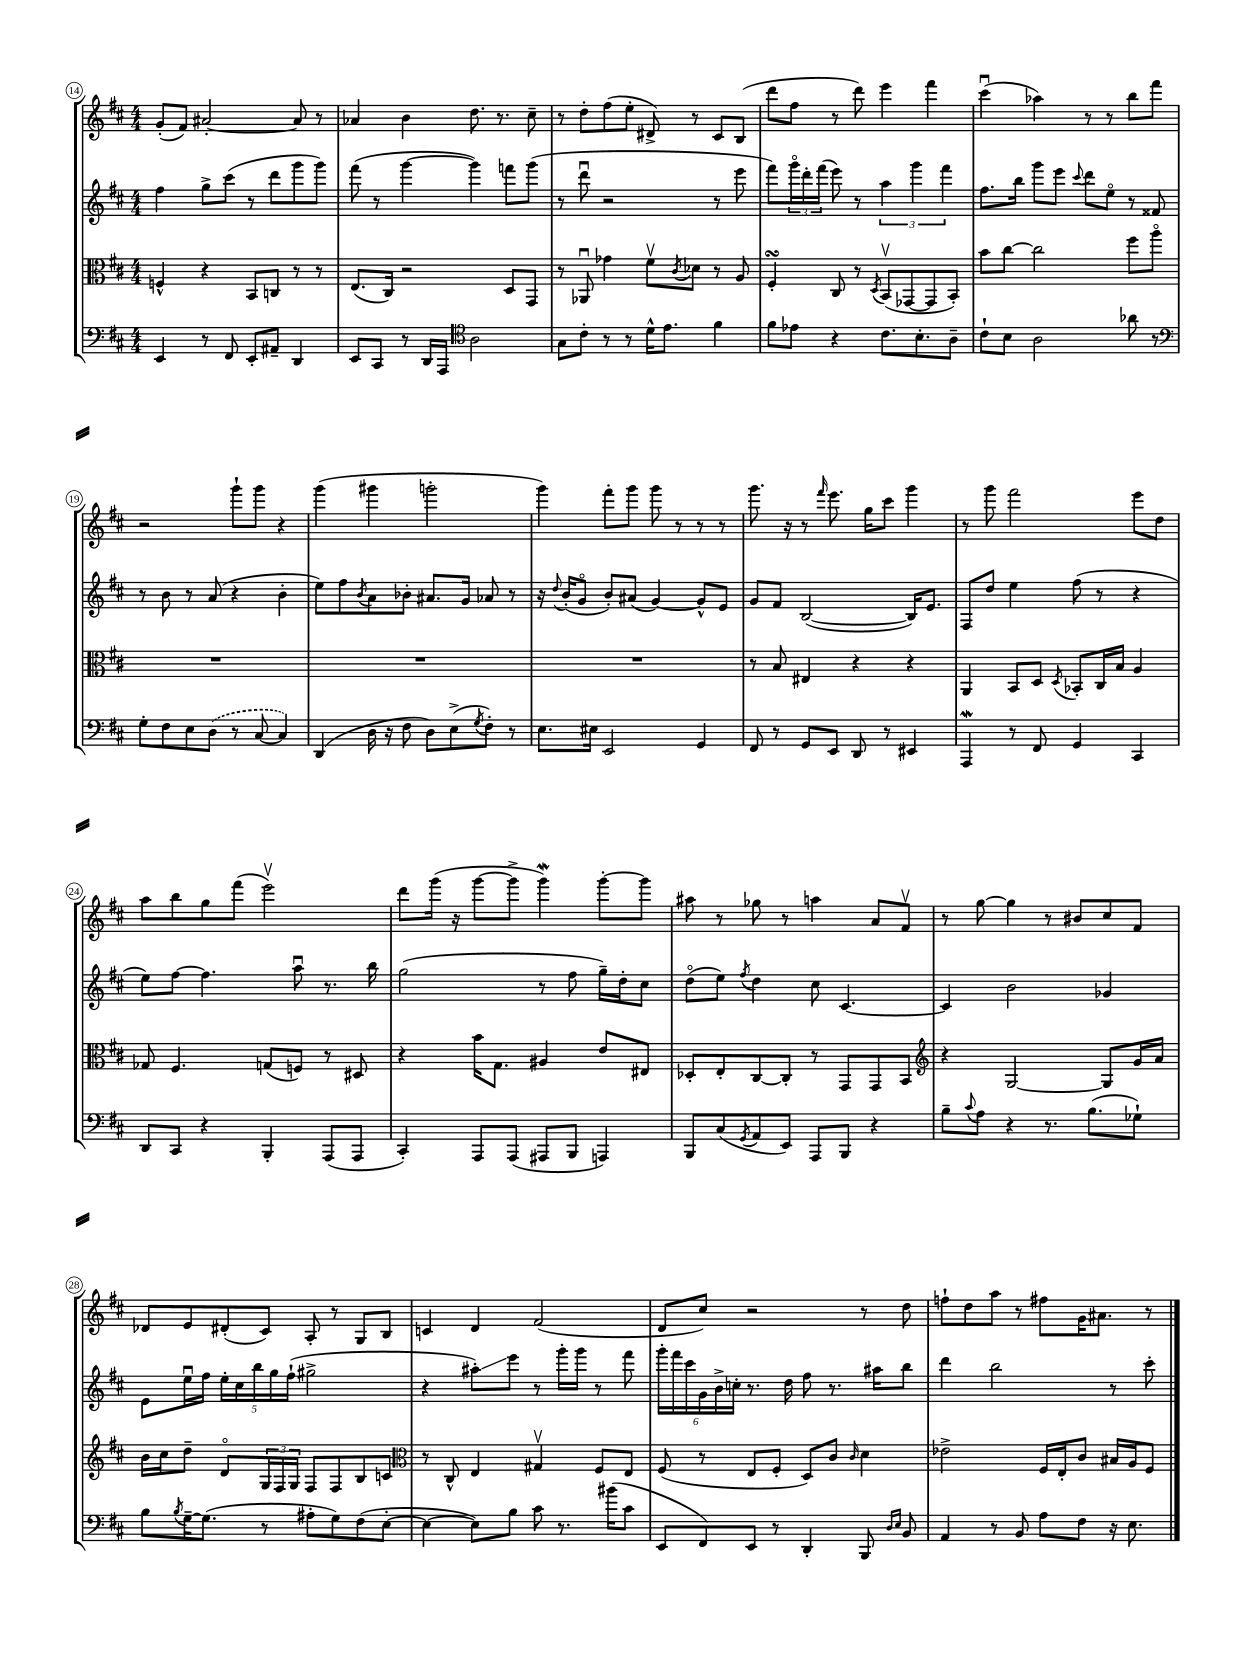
<<
\new StaffGroup <<
\new Staff = "s0" {
    \clef treble \key d \major \numericTimeSignature \time 4/4
    g'8-.( fis'8) ais'2~-. ais'8 r8 |
    aes'4 b'4 d''8. r8. cis''8-- |
    r8 d''8-. fis''8( e''8-. dis'8->) r8 cis'8 b8( |
    d'''8 fis''8 r8 d'''8) e'''4 fis'''4 |
    cis'''4\downbow( aes''4) r8 r8 b''8 fis'''8 |
    r2 g'''8-! g'''8 r4 |
    g'''4( gis'''4 g'''2-. |
    g'''4) fis'''8-. g'''8 g'''8 r8 r8 r8 |
    g'''8. r16 r8 \grace { fis'''16 } e'''8. g''16 cis'''8 g'''4 |
    r8 g'''8 fis'''2 e'''8 d''8 |
    a''8 b''8 g''8 fis'''8( e'''2\upbow) |
    d'''8 g'''16( r16 g'''8~ g'''8-> g'''4\mordent) g'''8~-. g'''8 |
    ais''8 r8 ges''8 r8 a''4 a'8 fis'8\upbow |
    r8 g''8~ g''4 r8 bis'8 cis''8 fis'8 |
    des'8 e'8 dis'8-.( cis'8) a8-. r8 g8 b8 |
    c'4 d'4 fis'2( |
    d'8 cis''8) r2 r8 d''8 |
    f''8-! d''8 a''8 r8 fis''8 g'16 ais'8. r8 \bar "|." |
}
\new Staff = "s1" {
    \clef treble \key d \major \numericTimeSignature \time 4/4
    fis''4 g''8-> cis'''8( r8 d'''8 g'''8 g'''8) |
    fis'''8( r8 g'''4~ g'''4) f'''8 g'''8( |
    r8 d'''8\downbow r2 r8 e'''8 |
    fis'''8) \tuplet 3/2 { g'''16\flageolet d'''16-. fis'''16( } e'''8) r8 \tuplet 3/2 { a''4 g'''4 fis'''4 } |
    fis''8. b''16 g'''8 e'''8 \appoggiatura { cis'''8 } d'''8 e''8\flageolet r8 fisis'8 |
    r8 b'8 r8 a'8( r4 b'4-. |
    e''8) fis''8 \acciaccatura { b'8 } a'8 bes'8-. ais'8. g'16 aes'8 r8 |
    r16 \appoggiatura { d''8 } b'16-.( g'8\flageolet b'8-.) ais'8( g'4~) g'8-^ e'8 |
    g'8 fis'8 b2~( b16) e'8. |
    fis8 d''8 e''4 fis''8( r8 r4 |
    e''8) fis''8~ fis''4. a''8\downbow r8. b''16 |
    g''2( r8 fis''8 g''16--) d''16-. cis''8 |
    d''8\flageolet( e''8) \acciaccatura { fis''8 } d''4 cis''8 cis'4.~ |
    cis'4 b'2 ges'4 |
    e'8 e''16\downbow fis''16 \tuplet 5/4 { e''16-. cis''16 b''16 g''16 fis''16-!( } gis''2-> |
    r4 ais''8-.\glissando) e'''8 r8 g'''16-. g'''16 r8 fis'''8 |
    \tuplet 6/4 { g'''16-. fis'''16 cis'''16 g'16 b'16-> c''16-. } r8. d''16 fis''8 r8. ais''16 b''8 |
    d'''4 b''2 r8 cis'''8-. \bar "|." |
}
\new Staff = "s2" {
    \clef alto \key d \major \numericTimeSignature \time 4/4
    f4-^ r4 b,8 c8 r8 r8 |
    e8.( cis16) r2 d8 g,8 |
    r8 aes,8\downbow ges'4 fis'8\upbow \acciaccatura { cis'8 } des'8 r8 a8 |
    fis4-.\turn cis8 r8 \acciaccatura { d8 } b,8\upbow( ges,8~ ges,8 b,8-.) |
    b'8 cis''8~ cis''2 fis''8 a''8\flageolet |
    R1 |
    R1 |
    R1 |
    r8 b8 eis4 r4 r4 |
    a,4 b,8 d8 \acciaccatura { d8 } bes,8-. cis16 b16 a4 |
    ges8 fis4. g8( f8) r8 dis8 |
    r4 b'16 g8. ais4 e'8 eis8 |
    des8-. e8-. cis8~ cis8-. r8 g,8 g,8 b,8 |
    \clef treble r4 g2~ g8 g'16 a'16 |
    b'16 cis''16 d''8-- d'8\flageolet \tuplet 3/2 { g16 fis16 g16 } fis8 fis8 b8 c'8 |
    \clef alto r8 cis8-^ e4 gis4\upbow fis8 e8 |
    fis8( r8 e8 fis8-. d8) cis'8 \grace { cis'16 } d'4 |
    ees'2-> fis16 e16-. cis'8 bis16 a16 fis8 \bar "|." |
}
\new Staff = "s3" {
    \clef bass \key d \major \numericTimeSignature \time 4/4
    e,4 r8 fis,8 e,8-. ais,8-- d,4 |
    e,8 cis,8 r8 d,16 a,,16 \clef tenor a2 |
    g8 cis'8-. r8 r8 d'16-^ e'8. fis'4 |
    fis'8 ees'8 r4 cis'8. b8.-. a8-- |
    cis'8-! b8 a2 aes'8 r8 |
    \clef bass g8-. fis8 e8 \once \slurDashed d8( r8 cis8~ cis4) |
    d,4( d16 r16 fis8 d8) e8->( \acciaccatura { g8 } fis8-.) r8 |
    e8. eis16 e,2 g,4 |
    fis,8 r8 g,8 e,8 d,8 r8 eis,4 |
    a,,4\mordent r8 fis,8 g,4 cis,4 |
    d,8 cis,8 r4 b,,4-. a,,8( a,,8 |
    cis,4-.) a,,8 a,,8( ais,,8 b,,8 a,,4) |
    b,,8 cis8( \acciaccatura { g,8 } a,8 e,8) a,,8 b,,8 r4 |
    b8-- \appoggiatura { cis'8 } a8 r4 r8. b8.( ges8-!) |
    b8 \acciaccatura { b8 } g16~-- g8.( r8 ais8-. g8) fis8( e8~-. |
    e4~ e8) b8 cis'8 r8. bis'16( cis'8 |
    e,8 fis,8) e,8 r8 d,4-. b,,8 \grace { d16 e16 } b,8 |
    a,4 r8 b,8 a8 fis8 r16 e8. \bar "|." |
}
>>
>>
\layout { \context { \Score currentBarNumber = #14 \override BarNumber.stencil = #(make-stencil-circler 0.1 0.3 ly:text-interface::print) } }
